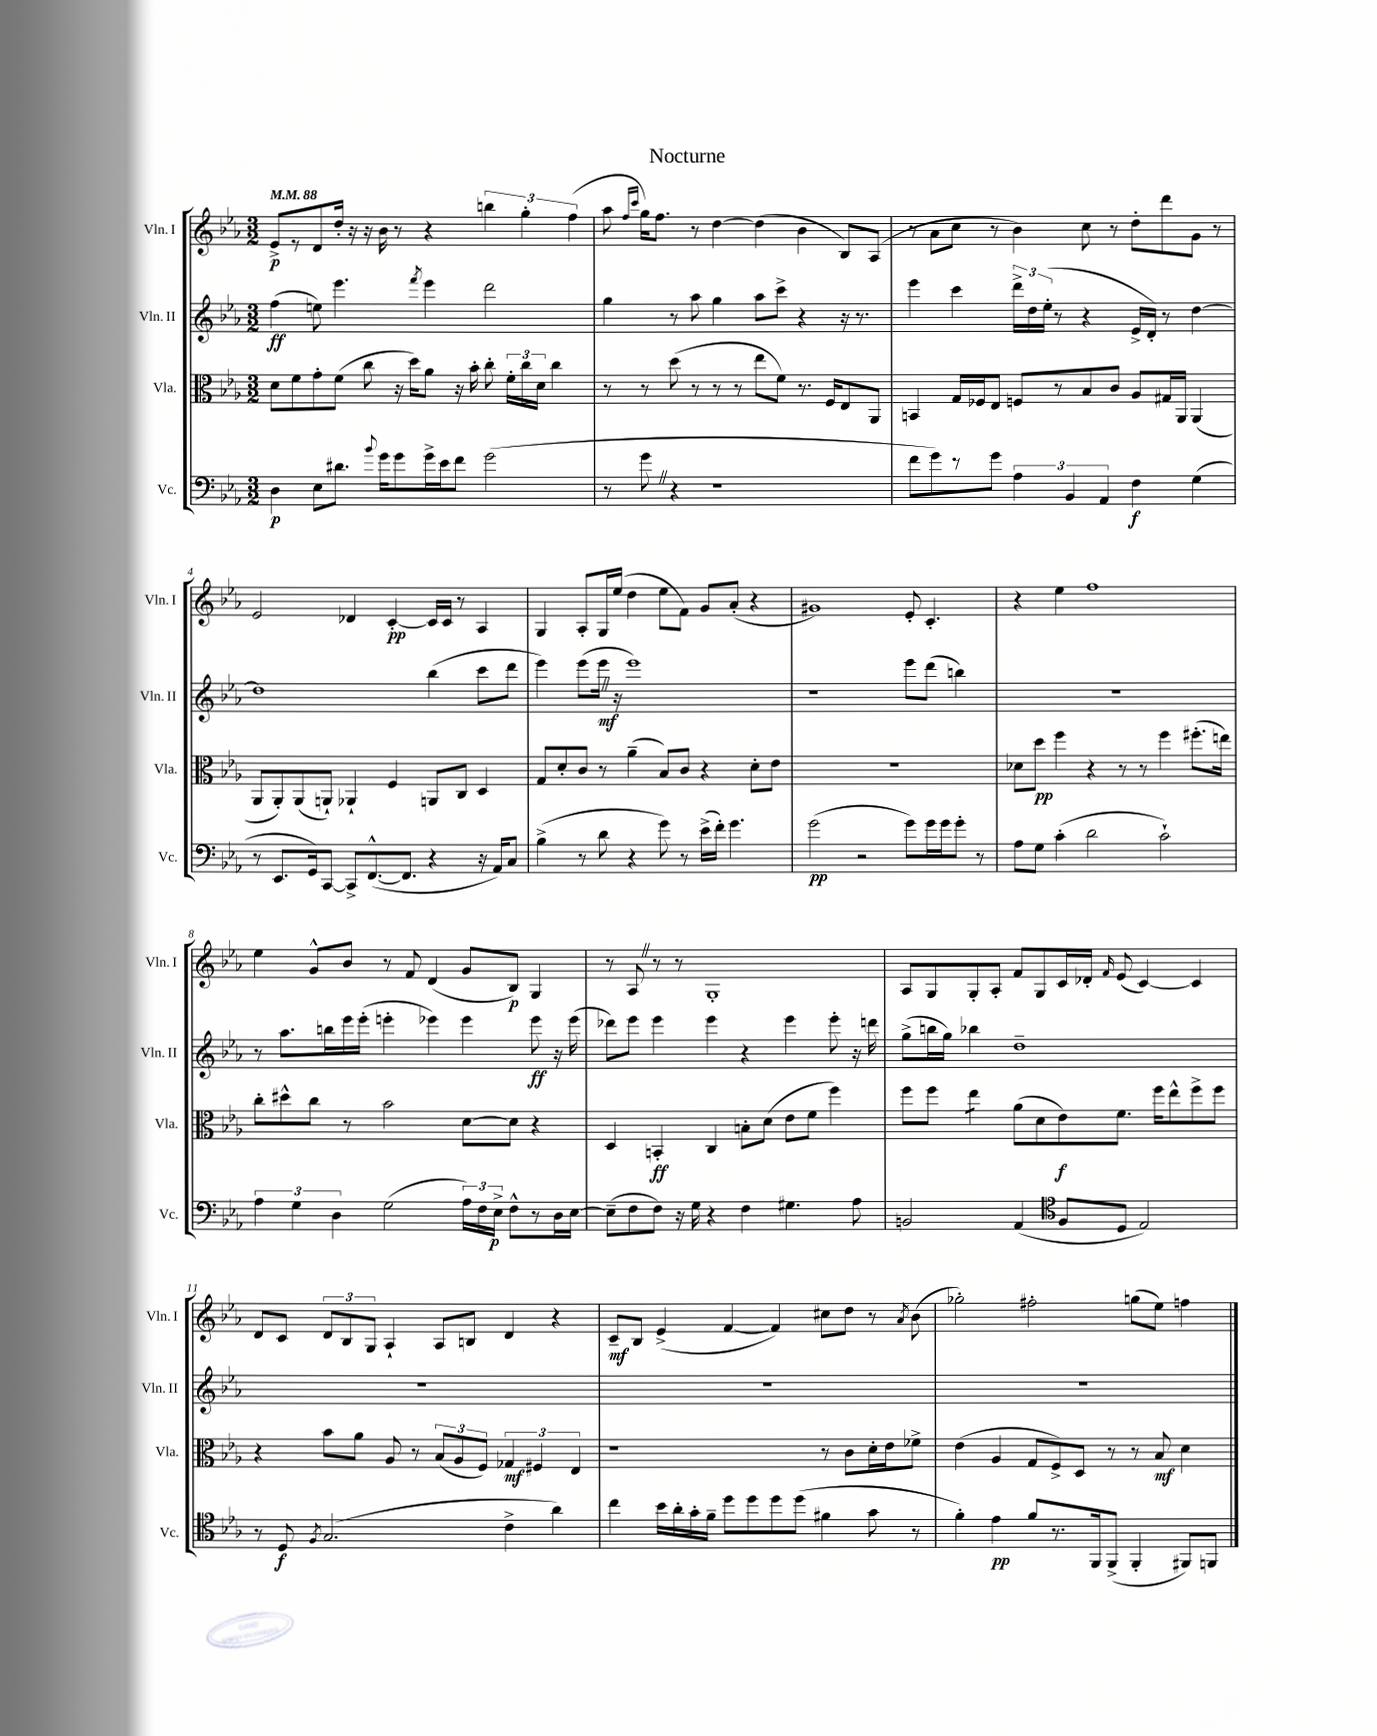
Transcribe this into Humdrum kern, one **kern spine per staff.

**kern	**kern	**kern	**kern
*staff4	*staff3	*staff2	*staff1
*clefF4	*clefC3	*clefG2	*clefG2
*k[b-e-a-]	*k[b-e-a-]	*k[b-e-a-]	*k[b-e-a-]
*M3/2	*M3/2	*M3/2	*M3/2
*MM88	*MM88	*MM88	*MM88
4D	8d	(4ff	8e-^
.	8f	.	8r
8E-	8g'	8ee)	8d
8.d#	(8f	4.eee-	16dd'
.	.	.	16r
.	8cc	.	16r
8qqb-	.	.	.
16g	.	.	16b-
8g	16r	.	8r
.	16dd)	.	.
.	.	8qfff	.
16g^	8a-	4eee-	4r
16e-	.	.	.
8f	16r	.	.
.	16b-'	.	.
(2g	8cc'	2ddd	6bb
.	24f'	.	.
.	24cc	.	6gg'
.	24d	.	.
.	4cc	.	.
.	.	.	(6ff
=	=	=	=
8r	8r	4gg	8aa-
.	.	.	16qqff
.	.	.	16qqccc
8g	8r	.	16gg)
.	.	.	8.ff
4r	(8dd	8r	.
.	8r	8aa-	8r
1r	8r	4gg	[4dd
.	8r	.	.
.	8ee-	8aa-	(4dd]
.	8f)	8ccc^	.
.	8.r	4r	4b-
.	16F	.	.
.	8E-	16r	8B-)
.	.	8.r	.
.	8AA-	.	(8A-
=	=	=	=
8f	4BB	4eee-	8r
8g)	.	.	8a-
8r	16G	4ccc	8cc
.	16F-	.	.
8g	8E-	.	8r
6A-	8F	24ddd^	4b-)
.	.	24dd	.
.	.	(24ee-'	.
.	8r	8r	.
6BB-	.	.	.
.	8B-	4r	8cc
6AA-	.	.	.
.	8c	.	8r
4F	8A-	16e-^	8dd'
.	.	16d')	.
.	16G#	8r	8ddd
.	16AA-	.	.
(4G	(4AA-	[4dd	8g
.	.	.	8r
=	=	=	=
8r	8AA-	1dd]	2e-
8.EE-	8AA-')	.	.
.	(8AA-	.	.
16GG)	.	.	.
[8CC	8AA`)	.	.
8CC^]	4AA-`	.	4d-
([8.FF^^	.	.	.
.	4F	.	[4c'
8.FF]	.	.	.
4r	8AA	(4bb-	16c]
.	.	.	16c
.	8C	.	8r
16r	4D	8ccc	4A-
16AA-)	.	.	.
8C	.	8ddd	.
=	=	=	=
(4B-^	8G	4eee-)	4G
.	8d'	.	.
8r	8c	(8eee-	8A-'
8d	8r	16eee-	16G
.	.	16r	(16ee-
4r	(4a-~	1eee-)	4dd
8g)	8B-)	.	8ee-
8r	8c	.	8f)
(16e-^	4r	.	8g
16f')	.	.	.
4.g	.	.	(8a-'
.	8d'	.	4r
.	8e-	.	.
=	=	=	=
(2g	1.r	1r	1g#)
2r	.	.	.
8g)	.	8eee-	8e-'
16g	.	(8ddd	4.c'
16g	.	.	.
8g'	.	4bb)	.
8r	.	.	.
=	=	=	=
8A-	8d-	1.r	4r
8G	8dd	.	.
(4c'	4ff	.	4ee-
2d	4r	.	1ff
.	8r	.	.
.	8r	.	.
2c`)	4ff	.	.
.	(8.ff#'	.	.
.	16ee)	.	.
=	=	=	=
6A-	8cc'	8r	4ee-
.	8dd#^^	8.aa-	.
6G	.	.	.
.	8cc	.	8g^^
.	.	16bb	.
6D	.	.	.
.	8r	16eee-	8b-
.	.	(16eee-'	.
(2G	2b-	4eee'	8r
.	.	.	8f
.	.	4eee-)	(4d
24A-)	[8d	4eee-	8g
24F	.	.	.
24E-^	.	.	.
8F^^	8d]	.	8B-)
8r	4r	8eee-	4G
16D	.	16r	.
[16E-	.	(16eee-	.
=	=	=	=
(8E-~]	4D	8ddd-)	8r
8F	.	8eee-	8A-
8F)	4BB'	4eee-	8r
16r	.	.	8r
16G	.	.	.
4r	4C	4eee-	1G'
4F	8B'	4r	.
.	(8d	.	.
4.G#	8e-	4eee-	.
.	8f	.	.
.	4ff)	8eee-'	.
8A-	.	16r	.
.	.	16ddd	.
=	=	=	=
2BB	8ff	(8gg^	8A-
.	8ff	16bb	8G
.	.	16gg)	.
.	4ee-	4bb-	8G'
.	.	.	8A-'
(4AA-	(8a-	1dd~	8f
.	8d	.	8G
*clefC4	*	*	*
8F	8e-)	.	16c
.	.	.	16d-'
.	.	.	16qqf
8D	8.f	.	(8e-
2E-)	.	.	[4c)
.	16ff	.	.
.	8ee-^^	.	.
.	8ff^	.	4c]
.	8ff	.	.
=	=	=	=
8r	4r	1.r	8d
8D	.	.	8c
8qF	.	.	.
(2.G	8b-	.	12d
.	.	.	12B-
.	8a-	.	.
.	.	.	12G
.	8A-	.	4A-`
.	8r	.	.
.	(12B-	.	8A-
.	12A-	.	.
.	.	.	8B
.	12F)	.	.
4c^	6G-	.	4d
.	6F#	.	.
4a-)	.	.	4r
.	6E-	.	.
=	=	=	=
4cc	1r	1.r	8c~
.	.	.	8B-
16b-	.	.	(4e-^
16a-'	.	.	.
16g'	.	.	.
16f~	.	.	.
8dd	.	.	[4f
8dd	.	.	.
8dd	.	.	4f])
(8dd	.	.	.
4f#	8r	.	8cc#
.	8c	.	8dd
8g	16d'	.	8r
.	16e-	.	.
.	.	.	8qa-
8r	8f-^	.	(8b-
=	=	=	=
4f')	(4e-	1.r	2gg-')
4e-	4A-	.	.
8f	8G	.	2ff#'
8.r	8F^)	.	.
.	8D	.	.
16FF	.	.	.
(8FF^	8r	.	.
4FF'	8r	.	(8gg
.	8B-	.	8ee-)
8FF#)	4d	.	4ff
8FF	.	.	.
==	==	==	==
*-	*-	*-	*-
